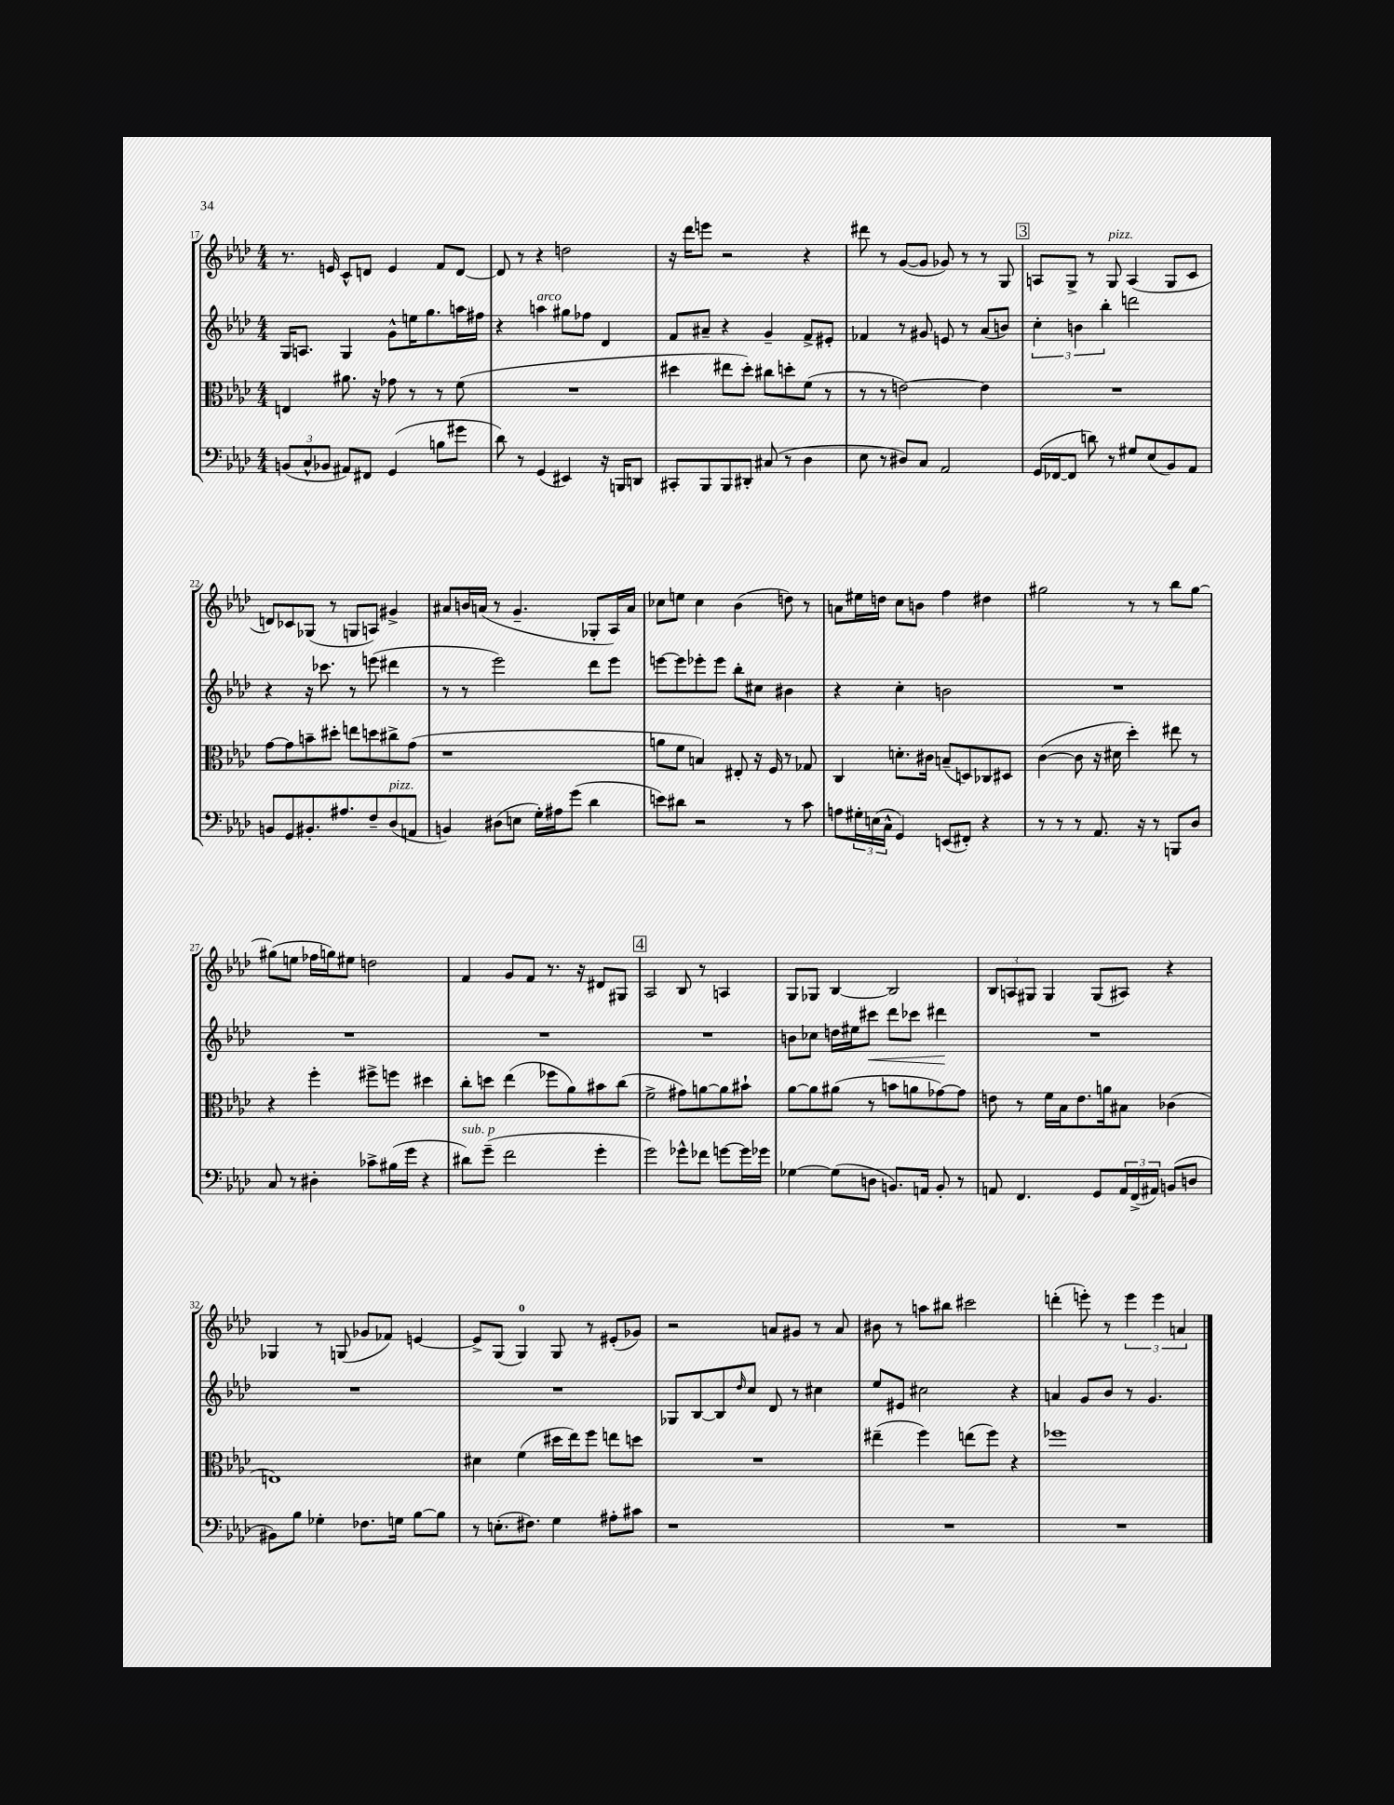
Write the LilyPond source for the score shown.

<<
\new StaffGroup <<
\new Staff = "s0" {
    \clef treble \key aes \major \numericTimeSignature \time 4/4
    r8. e'16 c'8-^ d'8 e'4 f'8 d'8~ |
    d'8 r8 r4 d''2 |
    r16 des'''16 e'''8 r2 r4 |
    dis'''8 r8 g'8~( g'8 ges'8) r8 r8 g8 |
    \mark \markup { \box "3" } a8 g8-> r8 g8^\markup { \italic "pizz." } a4( g8 c'8 |
    d'8) ces'8 ges8( r8 g8 a8) gis'4-> |
    ais'8 b'16 a'16( r8 g'4.-- ges8-. aes16) a'16 |
    ces''8 e''8 ces''4 bes'4( d''8) r8 |
    a'8 eis''16 d''16 c''8 b'8 f''4 dis''4 |
    gis''2 r8 r8 bes''8 gis''8~ |
    gis''8( e''8 fes''16 g''16) eis''8 d''2 |
    f'4 g'8 f'8 r8. r16 dis'8 gis8 |
    \mark \markup { \box "4" } aes2 bes8 r8 a4 |
    g8 ges8 bes4~ bes2 |
    \tuplet 3/2 { bes8 a8 gis8 } gis4 gis8( ais8) r4 |
    ges4 r8 g8( ges'8 fes'8) e'4~ |
    e'8-> g8( g4-0) g8 r8 eis'8-.( ges'8) |
    r2 a'8 gis'8 r8 a'8 |
    bis'8 r8 a''8 bis''8 cis'''2 |
    d'''4-.( e'''8-.) r8 \tuplet 3/2 { e'''4 e'''4 a'4 } \bar "|." |
}
\new Staff = "s1" {
    \clef treble \key aes \major \numericTimeSignature \time 4/4
    g16 a8. g4 g'8-^ e''16 g''8. a''16 fis''16 |
    r4 a''4^\markup { \italic "arco" } gis''8 fes''8 des'4 |
    f'8 ais'8-- r4 g'4-- f'8-> eis'8-. |
    fes'4 r8 gis'8 e'8 r8 aes'8( b'8) |
    \mark \markup { \box "3" } \tuplet 3/2 { c''4-. b'4 bes''4-. } d'''2 |
    r4 r16 ces'''8. r8 e'''8( dis'''4 |
    r8 r8 ees'''2) des'''8 ees'''8 |
    e'''8~ e'''8 ees'''8-. ees'''8 bes''8-. cis''8 bis'4 |
    r4 c''4-. b'2 |
    R1 |
    R1 |
    R1 |
    \mark \markup { \box "4" } R1 |
    b'8 ces''8 d''16 eis''16 cis'''8\< des'''8 ces'''8 dis'''4\! |
    R1 |
    R1 |
    R1 |
    ges8 bes8~ bes8 \grace { des''16 } c''8 des'8 r8 cis''4 |
    ees''8 eis'8 cis''2 r4 |
    a'4 g'8 bes'8 r8 g'4. \bar "|." |
}
\new Staff = "s2" {
    \clef alto \key aes \major \numericTimeSignature \time 4/4
    e4 ais'8. r16 ges'8 r8 r8 f'8( |
    R1 |
    dis''4 eis''8 dis''8-.) cis''8 d''8-. f'8( r8 |
    r8 r8 e'2~) e'4 |
    \mark \markup { \box "3" } R1 |
    g'8~ g'8 b'8-- dis''8-. e''8 d''8 cis''8-> g'8( |
    r1 |
    a'8 f'8 b4) eis8-. r16 f16 r8 ges8 |
    c4 d'8.-. cis'16 b8--( d8) ces8 dis8 |
    c'4~( c'8 r16 dis'16 des''4-.) eis''8 r8 |
    r4 f''4-. fis''8-> f''8 dis''4 |
    c''8-. d''8 ees''4( fes''8 aes'8) bis'8 c''8( |
    \mark \markup { \box "4" } f'2-> gis'8) a'8~ a'8 bis'8-! |
    aes'8~ aes'8 ais'8( r8 b'8 a'8 ges'8~) ges'8 |
    e'8 r8 f'16 bes16 e'8. a'16 bis8 ces'4( |
    e1) |
    dis'4 f'4( dis''16 ees''16) f''8 e''8 d''8 |
    R1 |
    eis''4--( f''4) e''8( f''8) r4 |
    fes''1 \bar "|." |
}
\new Staff = "s3" {
    \clef bass \key aes \major \numericTimeSignature \time 4/4
    \tuplet 3/2 { b,8( c8-^ bes,8 } ais,8) fis,8 g,4( b8 gis'8 |
    des'8) r8 g,4( eis,4) r16 b,,16 d,8 |
    cis,8-. bes,,8 bes,,8 dis,8-. cis8( r8 des4 |
    ees8 r8 dis8) c8 aes,2 |
    \mark \markup { \box "3" } g,16( fes,16~ fes,8 d'8) r8 gis8 ees8( bes,8) aes,8 |
    b,8 g,8 bis,8.-. ais8. f8-- des8^\markup { \italic "pizz." }( a,8 |
    b,4) dis8( e8 g16-.) ais16 g'8( des'4 |
    e'8) dis'8 r2 r8 c'8 |
    a8 \tuplet 3/2 { gis16-. e16( c16-^ } g,4) e,8( fis,8-.) r4 |
    r8 r8 r8 aes,8. r16 r8 b,,8 des8 |
    c8 r8 dis4-. ces'8-> bis16( g'16 r4 |
    dis'8^\markup { \italic "sub. p" }) g'8--( f'2 g'4-. |
    \mark \markup { \box "4" } g'2) ges'8-^ fes'8 g'8~ g'16 ges'16 |
    ges4~ ges8( d8 b,8.) a,16 b,8-. r8 |
    a,8 f,4. g,8 \tuplet 3/2 { a,16 f,16->( ais,16) } b,8( d8 |
    bis,8) bes8 ges4-. fes8. g16 bes8~ bes8 |
    r8 e8.-.( fis8.) g4 ais8-. cis'8 |
    r1 |
    R1 |
    R1 \bar "|." |
}
>>
>>
\layout { \context { \Score currentBarNumber = #17 } }
